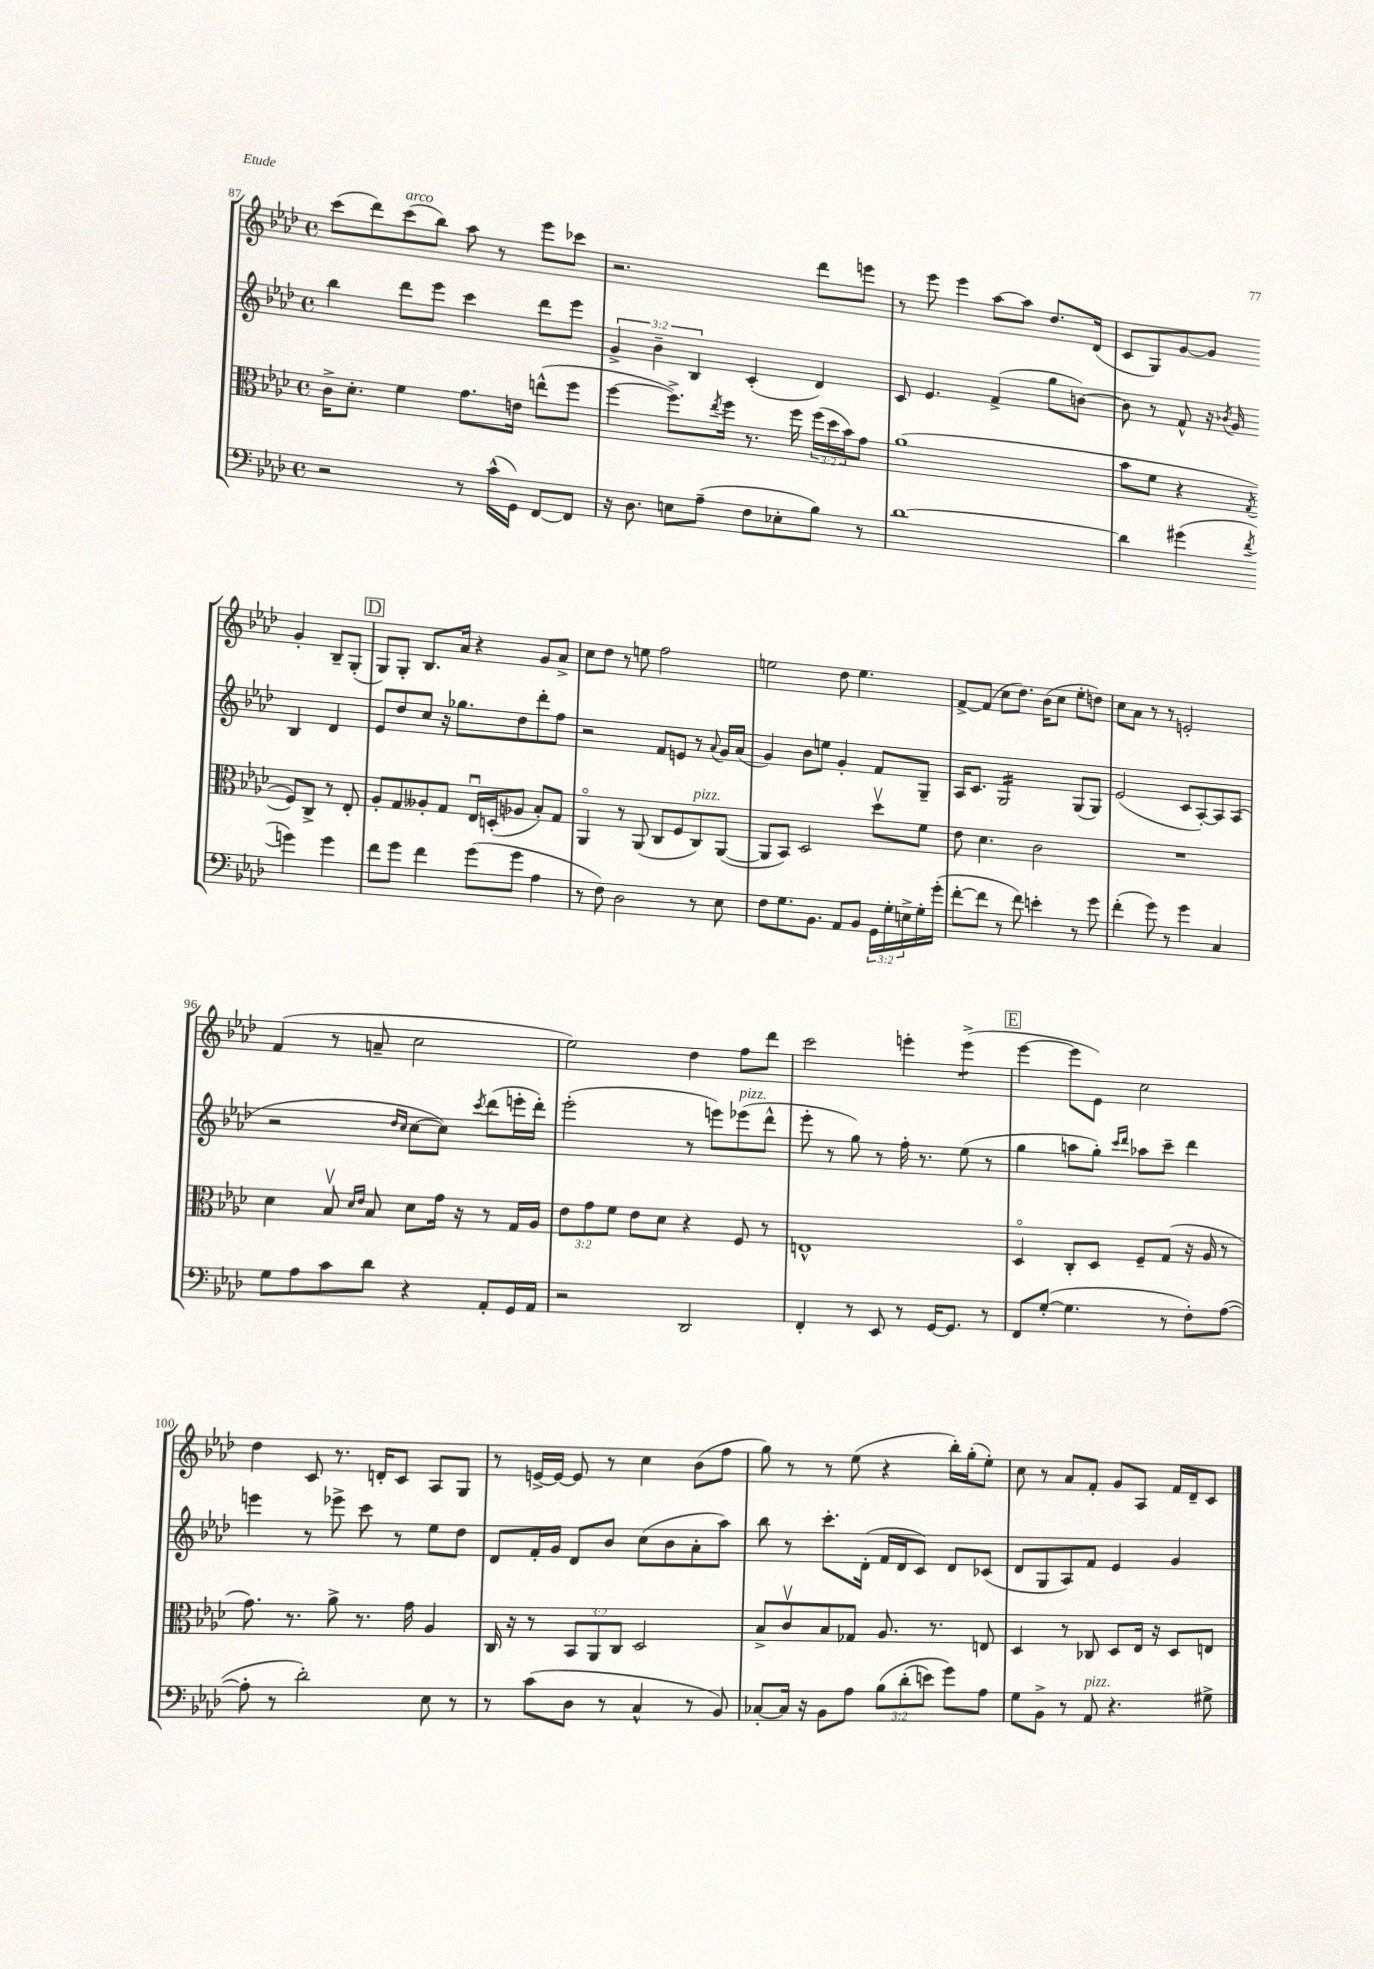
<<
\new StaffGroup <<
\new Staff = "s0" {
    \clef treble \key aes \major \defaultTimeSignature \time 4/4
    c'''8( des'''8) c'''8^\markup { \italic "arco" }( bes''8) aes''8 r8 ees'''8 ces'''8 |
    r2. des'''8 e'''8 |
    r8 ees'''8 ees'''4 aes''8~ aes''8 des''8. des'16( |
    c'8 g8) g'8~ g'8 g'4-. bes8-- g8-.( |
    \mark \markup { \box "D" } g8) g8-. bes8. aes'16 r4 g'8 aes'8-> |
    c''8 des''8 r8 e''8 f''2 |
    e''2 des''8 e''4. |
    f'8~-> f'8( c''8 des''8.) bes'16( c''8 ees''8-. d''8) |
    c''8 aes'8 r8 r8 e'2-. |
    f'4( r8 a'8-- c''2 |
    ees''2) des''4 f''8 des'''8 |
    c'''2 e'''4-. e'''4:8->( |
    \mark \markup { \box "E" } ees'''4~ ees'''8 ees'8) c''2 |
    des''4 c'8 r8. d'16-. c'8 aes8 g8 |
    r8 e'16~-> e'16~ e'8 r8 c''4 bes'8( f''8 |
    g''8) r8 r8 ees''8( r4 bes''16-.) g''16-.( ees''8-.) |
    c''8 r8 aes'8 f'8-. g'8 aes8 f'16 des'16-- c'8 \bar "|." |
}
\new Staff = "s1" {
    \clef treble \key aes \major \defaultTimeSignature \time 4/4 \override Staff.TupletNumber.text = #tuplet-number::calc-fraction-text
    bes''4 des'''8 ees'''8 c'''4 des'''8 ees'''8 |
    \tuplet 3/2 { g'4-> bes'4-- bes4 } c'4-.( des'4) |
    c'8 ees'4. f'4->( g''8 b'8~) |
    b'8 r8 f'8-^ r16 \acciaccatura { bes'8 } g'16 bes4 des'4 |
    \mark \markup { \box "D" } ees'8 des''8 c''8 r16 ges''8. des''8 des'''8-. f''8 |
    r2 f'8 e'8 r8 \appoggiatura { aes'8 } g'16 aes'16( |
    g'4) bes'8 e''8 g'4-. f'8 g8-- |
    aes16 c'8. g2:16 g8( g8) |
    ees'2( c'8 aes8~-.) aes8 aes8( |
    r2 \grace { des''16 c''16 } c''8~ c''8) \acciaccatura { c'''8 } des'''8( e'''16-. des'''16-.) |
    ees'''2-.( r8 e'''8) ees'''8^\markup { \italic "pizz." }( des'''8-^ |
    ees'''8-. r8 g''8) r8 f''16-. r8. ees''8( r8 |
    \mark \markup { \box "E" } g''4 a''8 g''8-.) \grace { c'''16 des'''16 } aes''8 c'''8-- des'''4 |
    e'''4 r8 ees'''8-> c'''8 r8 ees''8 des''8 |
    des'8 f'16-. g'16 des'8 bes'8 c''8( bes'8 aes'8-. aes''8) |
    bes''8 r8 c'''8.-. des'16-.( f'16 des'16 c'8) des'8 ces'8( |
    des'8 g8 aes8) f'8 ees'4 g'4 \bar "|." |
}
\new Staff = "s2" {
    \clef alto \key aes \major \defaultTimeSignature \time 4/4 \override Staff.TupletNumber.text = #tuplet-number::calc-fraction-text
    c'16-> des'8.-. f'4 g'8. e'16 e''8-^( f''8 |
    f''4~ f''8.->) \acciaccatura { ees''8 } f''16 r8. f''16 \tuplet 3/2 { f''16( des''16 bes'16) } g'8 |
    aes'1( |
    bes'8 f'8 r4 \acciaccatura { g8 } f8) c8-> r8 ees8-. |
    \mark \markup { \box "D" } aes8-. g8 aeses8-. g8 ees16\downbow d16-.( aes8 bes8-.) g8 |
    aes,4\flageolet r8 aes,8( c8 f8 c8^\markup { \italic "pizz." }) aes,8~( |
    aes,8 bes,8) des2 des''8\upbow f'8 |
    ees'8 des'4. c'2 |
    R1 |
    des'4 bes8\upbow \grace { des'16 ees'16 } bes8 des'8 g'16 r16 r8 g16 aes16 |
    \tuplet 3/2 { ees'8 g'8 f'8 } ees'8 des'8 r4 f8 r8 |
    e1-^ |
    \mark \markup { \box "E" } des4\flageolet c8-. des8 f8-- g8( r16 aes16 r8 |
    g'8.) r8. aes'8-> r8. g'16 aes4 |
    c16 r16 r8 \tuplet 3/2 { bes,8 aes,8 c8 } des2 |
    bes8-> c'8\upbow bes8 ges8 aes8. r8. e8 |
    des4 r8 ces8 des8 ees16 r16 des8 e8 \bar "|." |
}
\new Staff = "s3" {
    \clef bass \key aes \major \defaultTimeSignature \time 4/4 \override Staff.TupletNumber.text = #tuplet-number::calc-fraction-text
    r2 r8 c'16-^( g,16) f,8~ f,8 |
    r16 des8. e8 aes8--( f8 ees8-. bes8) r8 |
    des'1~ |
    des'4 gis'4( \acciaccatura { f'8 } g'4) g'4 |
    \mark \markup { \box "D" } f'8 g'8 f'4 g'8( g'8 aes4 |
    r8 f8) des2 r8 ees8 |
    f8 g8. bes,8. aes,8 bes,8 \tuplet 3/2 { g,16 g16-. e16-> } g16-. g'16-.( |
    f'8~-. f'8 r8 f'8) e'4-. r8 g'8 |
    f'4-.( g'8) r8 g'4 c4 |
    g8 aes8 c'8 des'8 r4 aes,8-. g,16 aes,16 |
    r2 des,2 |
    f,4-. r8 ees,8 r8 g,16~ g,8. r8 |
    \mark \markup { \box "E" } f,8 g8~-.( g4. r8 f8-.) aes8~( |
    aes8-. r8 des'2-.) ees8 r8 |
    r8 c'8( des8 r8 c4-^ r8 bes,8) |
    ces8~-. ces16 r16 bes,8 aes8 \tuplet 3/2 { bes8\( des'8-.( e'8) } g'8\) aes8 |
    g8 bes,8-> r8 aes,8^\markup { \italic "pizz." } r4. gis8-> \bar "|." |
}
>>
>>
\layout { \context { \Score currentBarNumber = #87 } }
